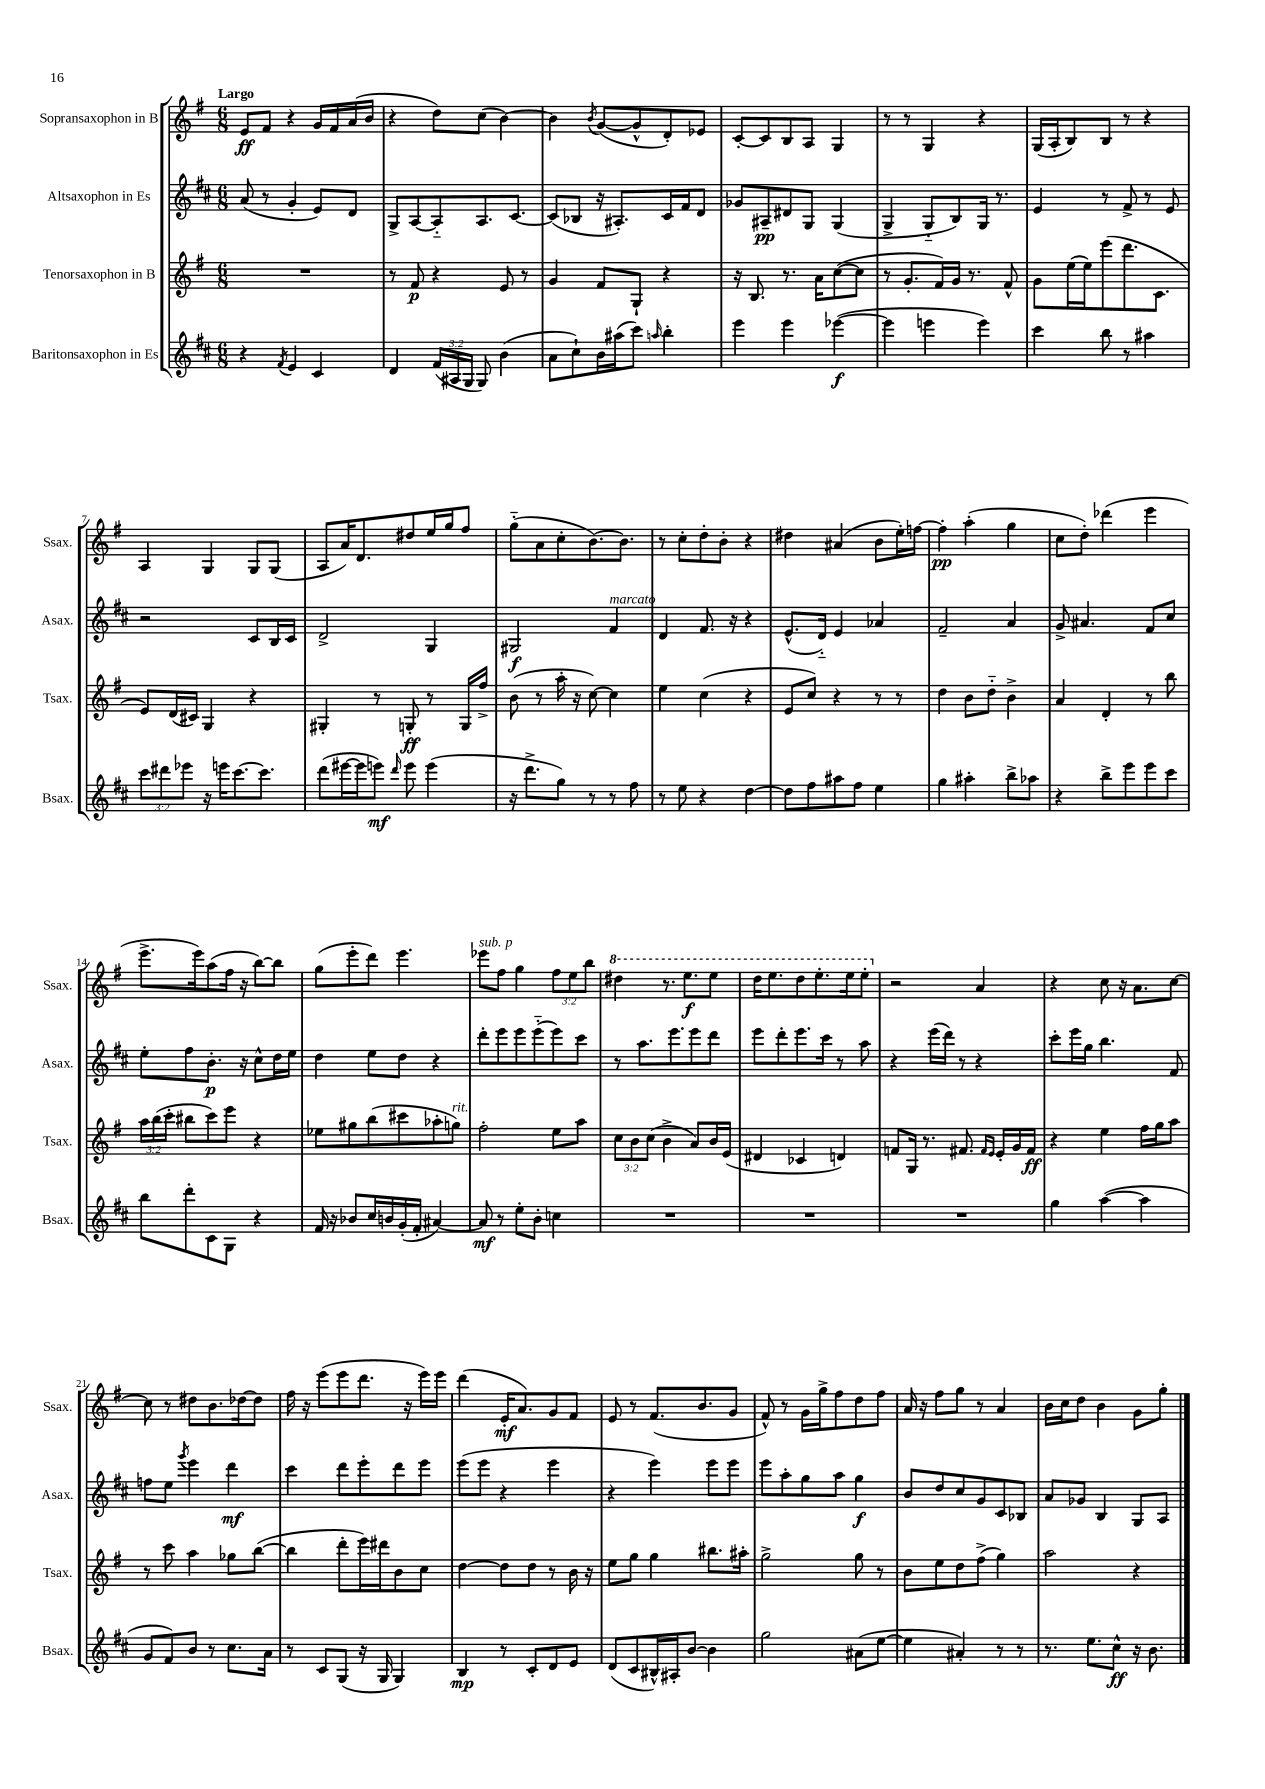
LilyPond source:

<<
\new StaffGroup <<
\new Staff = "s0" \with { instrumentName = "Sopransaxophon in B" shortInstrumentName = "Ssax." } {
    \clef treble \key g \major \numericTimeSignature \time 6/8 \override Staff.TupletNumber.text = #tuplet-number::calc-fraction-text \tempo "Largo"
    \autoBeamOff e'8[\ff fis'8] r4 g'16[ fis'16 a'16( b'16] |
    r4 d''8[) c''8]( b'4~) |
    b'4 \acciaccatura { b'8 } g'8[~( g'8-^ d'8-.) ees'8] |
    c'8[~-. c'8 b8 a8] g4 |
    r8 r8 g4 r4 |
    g16[( a16-. b8) b8] r8 r4 |
    a4 g4 g8[ g8]( |
    a8[ a'16) d'8. dis''8 e''16 g''16 fis''8] |
    g''8[-_( a'8 c''8-. b'8.~) b'8.] |
    r8 c''8[-. d''8-. b'8]-. r4 |
    dis''4 ais'4( b'8[ e''16-.) f''16]~ |
    f''4-.\pp a''4-.( g''4 |
    c''8[ d''8]-.) des'''4( e'''4 |
    e'''8.[-> e'''16) a''8( fis''16] r16 b''8[~) b''8] |
    g''8[( e'''8-. d'''8]) e'''4. |
    ees'''8[^\markup { \italic "sub. p" } fis''8] g''4 \tuplet 3/2 { fis''8[ e''8 b''8] } |
    \ottava #1 dis'''4 r8. e'''8.[\f e'''8] |
    d'''16[ e'''8. d'''8 e'''8.-. e'''16 e'''8]-. \ottava #0 |
    r2 a'4 |
    r4 c''8 r16 a'8.[ c''8]~ |
    c''8 r8 dis''8[ b'8. des''16~ des''8] |
    fis''16 r16 e'''8[( e'''8 d'''8.] r16 e'''16[) e'''16] |
    d'''4( e'16[-.\mf a'8.) g'8 fis'8] |
    e'8 r8 fis'8.[( b'8. g'8] |
    fis'8-^) r8 g'16[ g''16-> fis''8 d''8 fis''8] |
    a'16 r16 fis''8[ g''8] r8 a'4 |
    b'16[ c''16 d''8] b'4 g'8[ g''8]-. \bar "|." |
}
\new Staff = "s1" \with { instrumentName = "Altsaxophon in Es" shortInstrumentName = "Asax." } {
    \clef treble \key d \major \numericTimeSignature \time 6/8
    \autoBeamOff a'8( r8 g'4-. e'8[) d'8] |
    g8[-> a8~ a8-_ a8. cis'8.]~ |
    cis'8[( bes8] r16 ais8.[-.) cis'16 fis'16 d'8] |
    ges'8[ ais8--\pp dis'8 g8] g4( |
    g4-> g8[-_ b8) g16] r8. |
    e'4 r8 fis'8-> r8 e'8 |
    r2 cis'8[ b16 cis'16] |
    d'2-> g4 |
    gis2\f fis'4^\markup { \italic "marcato" } |
    d'4 fis'8. r16 r4 |
    e'8.[-^( d'16]-_) e'4 aes'4 |
    fis'2-- a'4 |
    g'8-> ais'4. fis'8[ cis''8] |
    e''8[-. fis''8 b'8.]-.\p r16 cis''8[-^ d''16 e''16] |
    d''4 e''8[ d''8] r4 |
    d'''8[-. e'''8 e'''8 e'''8-_( e'''8) cis'''8] |
    r8 a''8.[ e'''8. e'''8 d'''8] |
    e'''8[ d'''8-. e'''8. cis'''16] r8 a''8 |
    r4 e'''16[( d'''16]) r8 r4 |
    cis'''8[-. e'''16 g''16] b''4. fis'8 |
    f''8[ e''8] \acciaccatura { g'''8 } e'''4 d'''4\mf |
    cis'''4 d'''8[ e'''8-. d'''8 e'''8] |
    e'''8[( e'''8] r4 e'''4 |
    r4 e'''4) e'''8[ e'''8] |
    e'''8[ a''8-. g''8 a''8] g''4\f |
    b'8[ d''8 cis''8 g'8 cis'8 bes8] |
    a'8[ ges'8] b4 g8[ a8] \bar "|." |
}
\new Staff = "s2" \with { instrumentName = "Tenorsaxophon in B" shortInstrumentName = "Tsax." } {
    \clef treble \key g \major \numericTimeSignature \time 6/8 \override Staff.TupletNumber.text = #tuplet-number::calc-fraction-text
    \autoBeamOff R2. |
    r8 fis'8\p r4 e'8 r8 |
    g'4 fis'8[ g8]-! r4 |
    r16 b8. r8. a'16[ c''8~( c''8] |
    r8 g'8.[-. fis'16) g'16] r8. fis'8-^ |
    g'8[ e''16( e''16) e'''8( d'''8. c'8.] |
    e'8[) d'16( cis'16]) g4 r4 |
    gis4-. r8 g8-.\ff r8 g16[ fis''16]-> |
    b'8( r8 a''16-. r16 c''8~) c''4 |
    e''4 c''4( r4 |
    e'8[ c''8]) r4 r8 r8 |
    d''4 b'8[ d''8]-_ b'4-> |
    a'4 d'4-. r8 b''8 |
    \tuplet 3/2 { a''16[ b''16( c'''16]-. } bis''8[ c'''8) e'''8] r4 |
    ees''8[ gis''8 b''8( cis'''8 aes''8-. g''8]^\markup { \italic "rit." }) |
    fis''2-. e''8[ a''8] |
    \tuplet 3/2 { c''8[ b'8 c''8]( } b'4-> a'8[) b'16 e'16]( |
    dis'4 ces'4 d'4) |
    f'8[ g16] r8. fis'8. \grace { fis'16[ e'16] } e'16[-. g'16 fis'16]\ff |
    r4 e''4 fis''16[ g''16 a''8] |
    r8 c'''8 a''4 ges''8[ b''8]~( |
    b''4 d'''8[-. e'''16) dis'''16 b'8 c''8] |
    d''4~ d''8[ d''8] r8 b'16 r16 |
    e''8[ g''8] g''4 bis''8.[ ais''16]-. |
    g''2-> g''8 r8 |
    b'8[ e''8 d''8 fis''8]->( g''4) |
    a''2 r4 \bar "|." |
}
\new Staff = "s3" \with { instrumentName = "Baritonsaxophon in Es" shortInstrumentName = "Bsax." } {
    \clef treble \key d \major \numericTimeSignature \time 6/8 \override Staff.TupletNumber.text = #tuplet-number::calc-fraction-text
    \autoBeamOff r4 \acciaccatura { fis'8 } e'4 cis'4 |
    d'4 \tuplet 3/2 { fis'16[( ais16 g16] } g8) b'4( |
    a'8[ cis''8-!) b'16 ais''16( cis'''8]) \grace { a''16 } b''4-. |
    e'''4 e'''4 ees'''4~\f( |
    ees'''4 e'''4 e'''4) |
    cis'''4 b''8 r8 ais''4 |
    \tuplet 3/2 { cis'''8[ dis'''8 ees'''8] } r16 e'''16[ cis'''8.~ cis'''8.] |
    d'''8[( eis'''16~ eis'''16 e'''8]\mf) \grace { d'''16 } e'''8 e'''4( |
    r16 d'''8.[-> g''8]) r8 r8 fis''8 |
    r8 e''8 r4 d''4~ |
    d''8[ fis''8 ais''8 fis''8] e''4 |
    g''4 ais''4-. b''8[-> aes''8] |
    r4 b''8[-> e'''8 e'''8 cis'''8] |
    b''8[ d'''8-. cis'8 g8] r4 |
    fis'16 r16 bes'8[ cis''16 b'16 g'16-.( fis'16]-. ais'4~) |
    ais'8\mf r8 e''8[-. b'8]-. c''4 |
    R2. |
    R2. |
    R2. |
    g''4 a''4~( a''4 |
    g'8[ fis'8) b'8] r8 cis''8.[ a'16] |
    r8 cis'8[ g8]( r16 g16 g4) |
    b4\mp r8 cis'8[-. d'8 e'8] |
    d'8[( cis'8 bis16-^) ais16-. b'8]~ b'4 |
    g''2 ais'8[( e''8]~ |
    e''4 ais'4-.) r8 r8 |
    r8. e''8.[ cis''8]-^\ff r16 b'8. \bar "|." |
}
>>
>>
